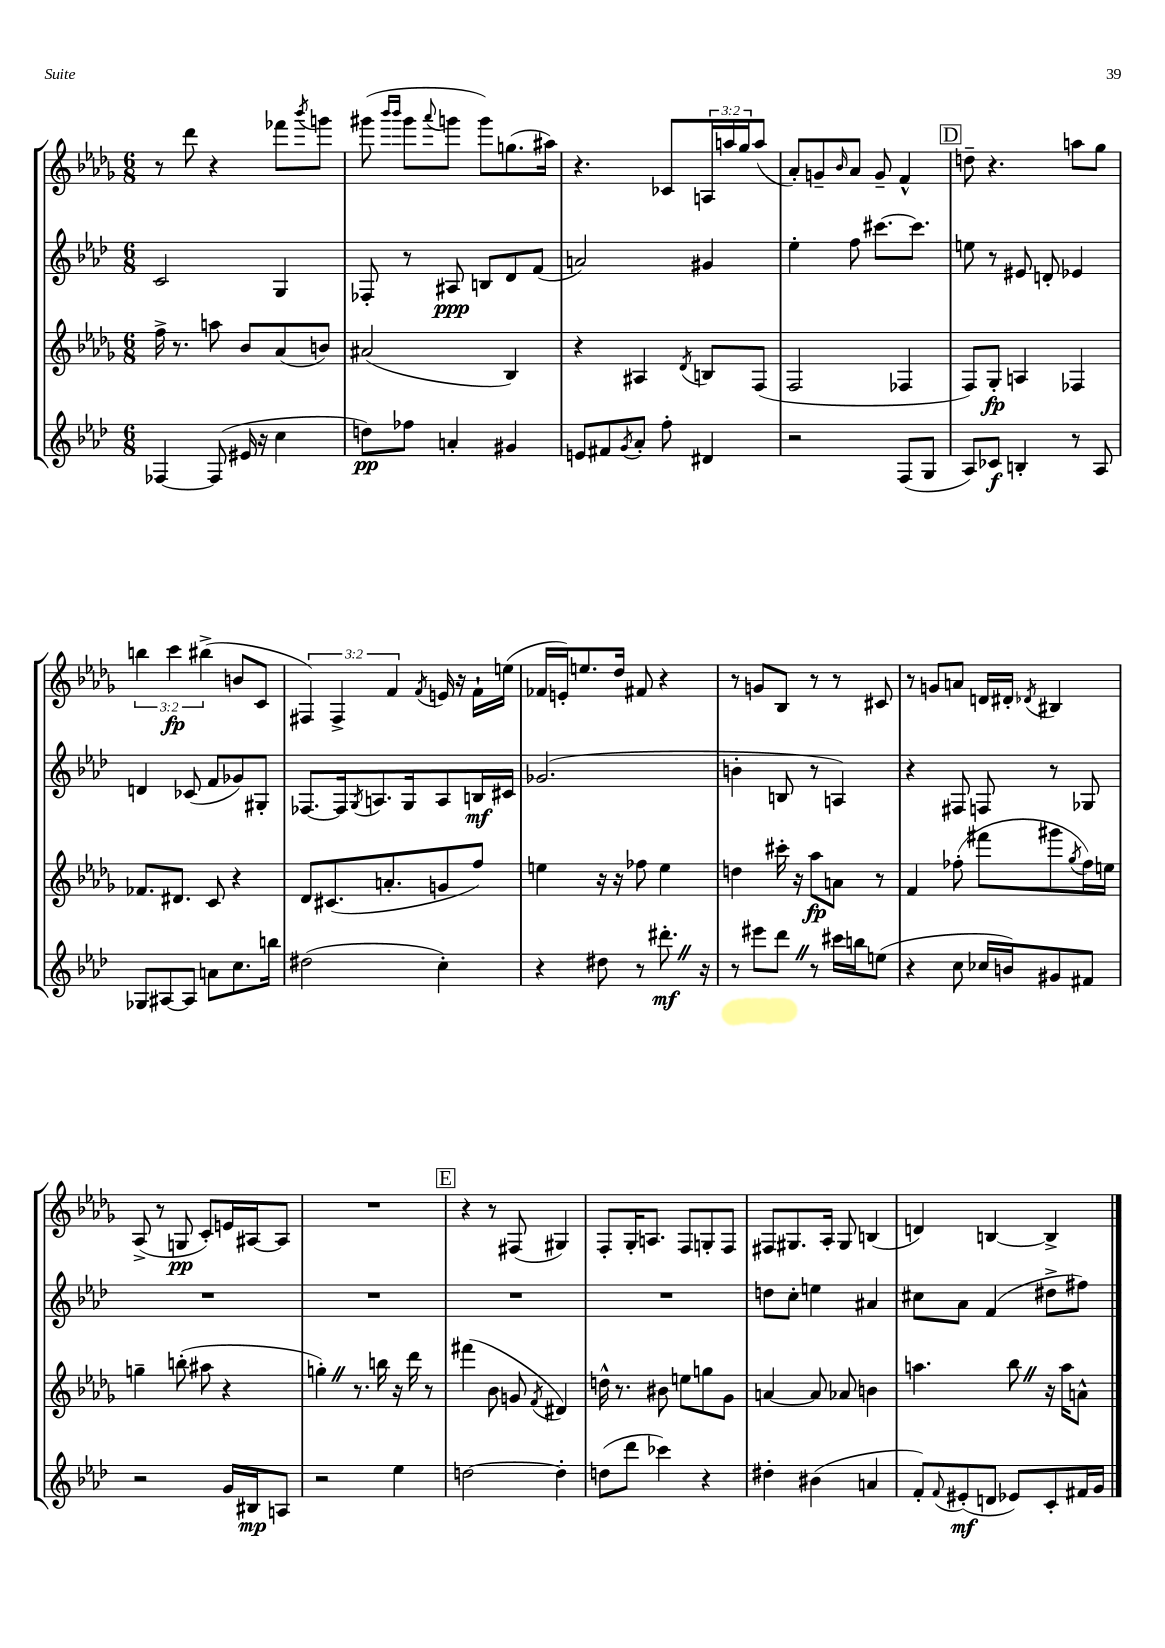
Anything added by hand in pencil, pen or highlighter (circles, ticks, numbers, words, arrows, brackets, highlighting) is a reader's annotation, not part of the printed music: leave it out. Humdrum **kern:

**kern	**kern	**kern	**kern
*staff4	*staff3	*staff2	*staff1
*clefG2	*clefG2	*clefG2	*clefG2
*k[b-e-a-d-]	*k[b-e-a-d-g-]	*k[b-e-a-d-]	*k[b-e-a-d-g-]
*M6/8	*M6/8	*M6/8	*M6/8
[4F-	16ff^	2c	8r
.	8.r	.	.
.	.	.	8ddd-
(8F-]	8aa	.	4r
16e#	8b-	.	.
16r	.	.	.
4cc	(8a-	4G	8fff-
.	.	.	8qbbb-
.	8b)	.	8ggg
=	=	=	=
8dd)	(2a#	8F-'	(8ggg#
.	.	.	16qqbbb-
.	.	.	16qqbbb-
8ff-	.	8r	8ggg#
.	.	.	8qqaaa-
4a'	.	8A#	8ggg
.	.	8B	8ggg)
4g#	4B-)	8d-	(8.gg
.	.	(8f	.
.	.	.	16aa#)
=	=	=	=
8e	4r	2a)	4.r
8f#	.	.	.
8qg	.	.	.
8a-'	4A#	.	.
8ff'	.	.	8c-
.	8qd-	.	.
4d#	8B	4g#	24A
.	.	.	24aa
.	.	.	24gg-
.	(8F	.	(8aa
=	=	=	=
2r	2F	4ee-'	8a-')
.	.	.	8g~
.	.	.	16qqb-
.	.	8ff	8a-
.	.	[8.ccc#	8g~
(8F	4F-	.	4f^^
.	.	8.ccc#]	.
8G	.	.	.
=	=	=	=
8A-)	8F)	8ee	8dd~
8c-	8G-'	8r	4.r
4B'	4A	8e#	.
.	.	8d'	.
8r	4F-	4e-	8aa
8A-	.	.	8gg-
=	=	=	=
8G-	8.f-	4d	6bb
[8A#	.	.	.
.	.	.	6ccc
.	8.d#	.	.
8A#]	.	(8c-	.
.	.	.	(6bb#^
8a	8c	8f	.
8.cc	4r	8g-)	8b
.	.	8G#'	8c
16bb	.	.	.
=	=	=	=
(2dd#	8d-	[8.F-	6F#)
.	(8.c#	.	.
.	.	.	6F#^
.	.	16F-]	.
.	.	8qG	.
.	.	8.A	.
.	8.a'	.	.
.	.	.	6f
.	.	16G	.
.	.	.	8qf
4cc')	8g	8A	16e
.	.	.	16r
.	8ff)	16B	16f`
.	.	16c#	(16ee
=	=	=	=
4r	4ee	(2.g-	16f-
.	.	.	16e')
.	.	.	8.ee
8dd#	16r	.	.
.	16r	.	16dd-
8r	8ff-	.	8f#
8.ddd#'	4ee	.	4r
16r	.	.	.
=	=	=	=
8r	4dd	4b'	8r
8eee#	.	.	8g
8ddd-	16ccc#'	8B	8B-
.	16r	.	.
8r	8aa-	8r	8r
16ccc#	8a	4A)	8r
16bb	.	.	.
(8ee	8r	.	8c#
=	=	=	=
4r	4f	4r	8r
.	.	.	8g
8cc	(8ff-'	8F#	8a
16cc-	8fff#	8F	16d
16b)	.	.	16d#'
.	.	.	8qd-
8g#	8ggg#	8r	4B#
.	8qgg-	.	.
8f#	16ff-)	8G-	.
.	16ee	.	.
=	=	=	=
2r	4gg~	2.r	(8A-^
.	.	.	8r
.	(8bb'	.	8G
.	8aa#	.	8c')
16g	4r	.	16e
16B#	.	.	[16A#
8A	.	.	8A#]
=	=	=	=
2r	4gg')	2.r	2.r
.	8.r	.	.
.	16bb	.	.
4ee-	16r	.	.
.	16ddd-	.	.
.	8r	.	.
=	=	=	=
[2dd	(4fff#	2.r	4r
.	8b-	.	8r
.	8g	.	(8F#
.	8qf	.	.
4dd']	4d#)	.	4G#)
=	=	=	=
(8dd	16dd^^	2.r	8F'
.	8.r	.	.
8ddd-	.	.	16G-'
.	.	.	8.A
4ccc-)	8b#	.	.
.	8ee	.	8F
4r	8gg	.	8G'
.	8g-	.	8F
=	=	=	=
4dd#'	[4a	8dd	8F#
.	.	8cc'	8.G#
(4b#	8a]	4ee	.
.	.	.	16A-'
.	8a-	.	8G#
4a	4b	4a#	(4B
=	=	=	=
8f')	4.aa	8cc#	4d)
8qqf	.	.	.
(8e#'	.	8a-	.
8d	.	(4f	[4B
8e-)	8bb-	.	.
8c'	16r	8dd#^	4B^]
.	16aa	.	.
16f#	8a^^	8ff#)	.
16g	.	.	.
==	==	==	==
*-	*-	*-	*-
